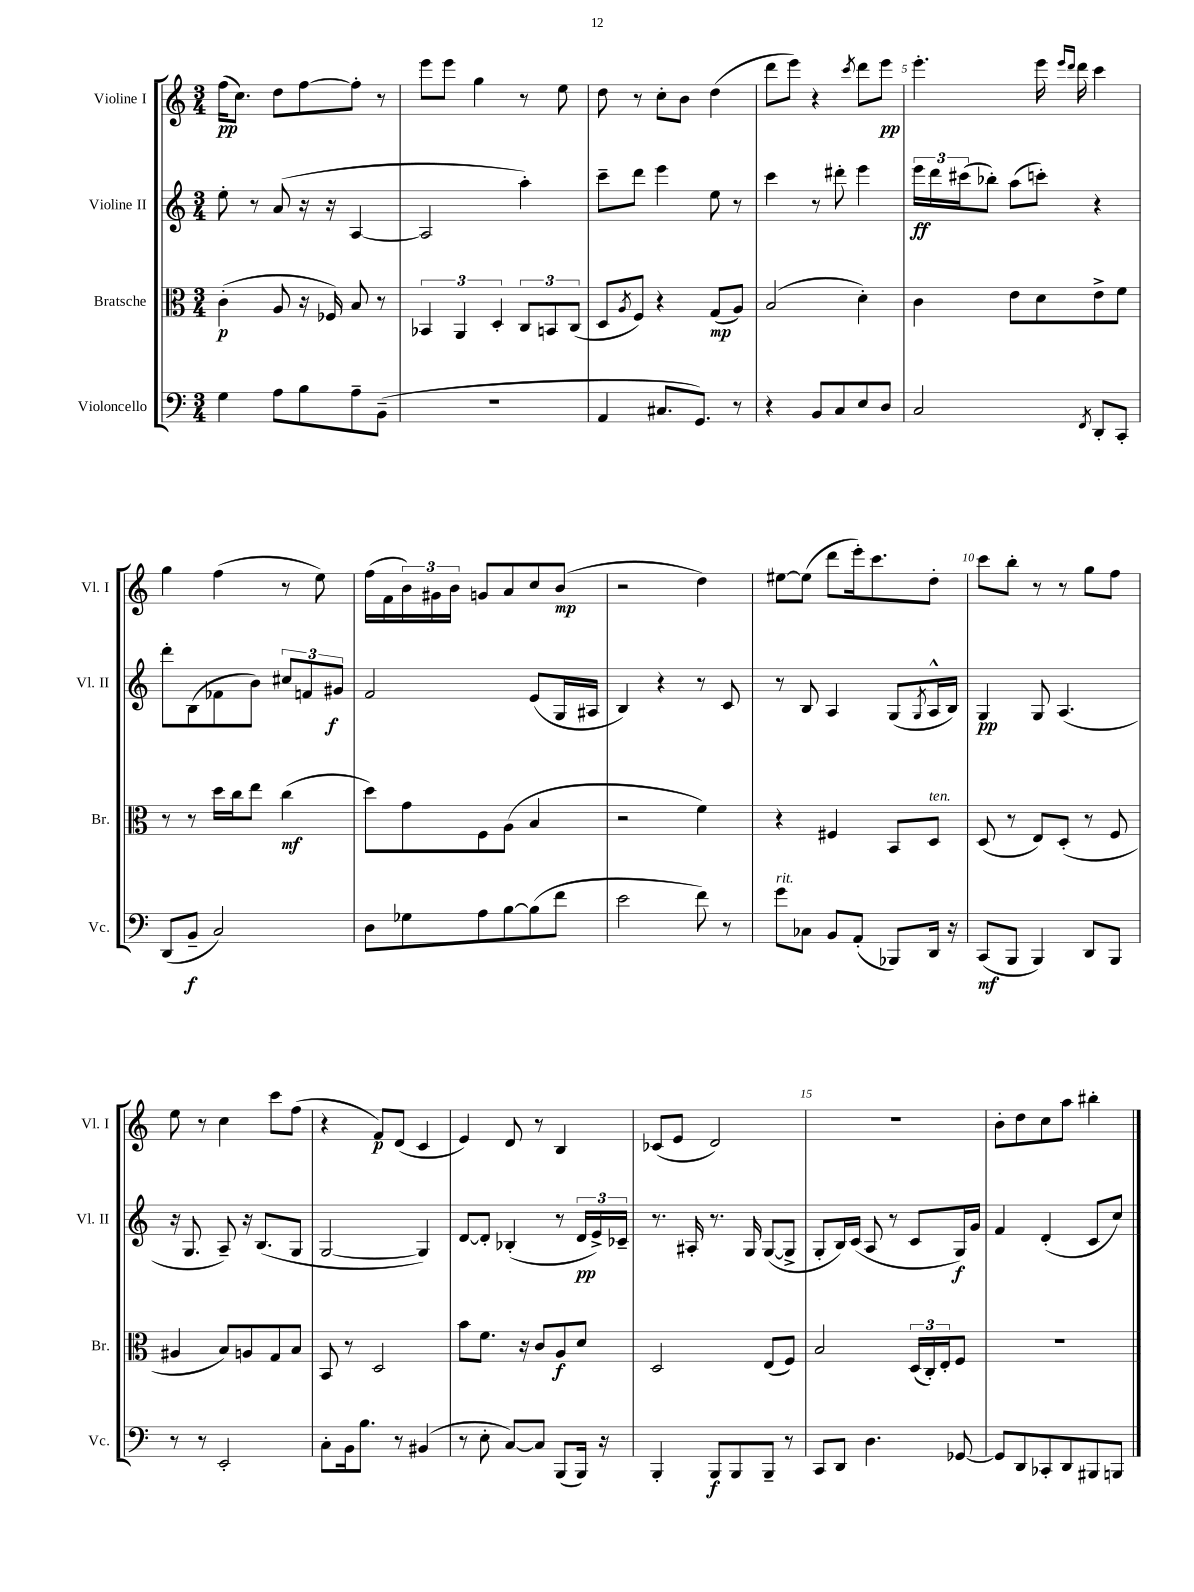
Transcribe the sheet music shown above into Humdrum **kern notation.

**kern	**kern	**kern	**kern
*staff4	*staff3	*staff2	*staff1
*clefF4	*clefC3	*clefG2	*clefG2
*k[]	*k[]	*k[]	*k[]
*M3/4	*M3/4	*M3/4	*M3/4
4G	(4c'	8ee'	(16ff
.	.	.	8.cc)
.	.	8r	.
8A	8A	(8a	8dd
8B	16r	16r	[8ff
.	16F-)	16r	.
8A~	8B	[4A	8ff']
(8BB~	8r	.	8r
=	=	=	=
2.r	6BB-	2A]	8eee
.	.	.	8eee
.	6AA	.	.
.	.	.	4gg
.	6D'	.	.
.	12C	4aa')	8r
.	12BB	.	.
.	.	.	8ee
.	(12C	.	.
=	=	=	=
4AA	8D	8ccc~	8dd
.	8qA	.	.
.	8F)	8ddd	8r
8.C#	4r	4eee	8cc'
.	.	.	8b
8.GG)	.	.	.
.	(8G	8ee	(4dd
8r	8A)	8r	.
=	=	=	=
4r	(2B	4ccc	8ddd
.	.	.	8eee)
8BB	.	8r	4r
8C	.	8ddd#'	.
.	.	.	8qccc
8E	4d')	4eee	8ddd
8D	.	.	8eee
=	=	=	=
2C	4c	24eee	4.eee'
.	.	24ddd	.
.	.	(24ccc#	.
.	.	8bb-')	.
.	8e	(8aa	.
.	8d	8ccc')	16eee
.	.	.	16qqeee
.	.	.	16qqddd
.	.	.	16ddd
8qFF	.	.	.
8DD'	8e^	4r	4ccc
8CC'	8f	.	.
=	=	=	=
(8DD	8r	8ddd'	4gg
8BB~	8r	(8B	.
2C)	16dd	8f-	(4ff
.	16cc	.	.
.	8ee	8b)	.
.	(4cc	12cc#	8r
.	.	12f	.
.	.	.	8ee)
.	.	12g#	.
=	=	=	=
8D	8dd)	2f	(16ff
.	.	.	16f
8G-	8g	.	24b)
.	.	.	24g#
.	.	.	24b
8A	8F	.	8g
[8B	(8A	.	8a
(8B]	4B	(8e	8cc
8f	.	16G	(8b
.	.	16A#	.
=	=	=	=
2e	2r	4B)	2r
.	.	4r	.
8f)	4f)	8r	4dd)
8r	.	8c	.
=	=	=	=
8g	4r	8r	[8ee#
8C-	.	8B	(8ee#]
8BB	4F#	4A	8ddd
(8AA'	.	.	16eee')
.	.	.	8.ccc
8BBB-)	8BB	(8G	.
.	.	8qG	.
16DD	8D	16A^^	8dd'
16r	.	16B)	.
=	=	=	=
(8CC	(8D	4G	8ccc
8BBB	8r	.	8bb'
4BBB)	8E)	8G	8r
.	(8D'	(4.A	8r
8DD	8r	.	8gg
8BBB	8F	.	8ff
=	=	=	=
8r	4A#	16r	8ee
.	.	8.G	.
8r	.	.	8r
2EE'	8B)	8A~)	4cc
.	8A	16r	.
.	.	(8.B	.
.	8G	.	8ccc
.	8B	8G	(8ff
=	=	=	=
8C'	8BB	[2G	4r
16BB	8r	.	.
8.B	.	.	.
.	2D	.	8f)
8r	.	.	(8d
(4BB#	.	4G])	4c
=	=	=	=
8r	8b	[8d	4e)
8E'	8.f	8d']	.
[8C)	.	(4B-'	8d
.	16r	.	.
8C]	8c	.	8r
(8BBB	8A	8r	4B
16BBB)	8d	24d	.
.	.	24e^)	.
16r	.	.	.
.	.	24c-~	.
=	=	=	=
4BBB'	2D	8.r	(8c-
.	.	.	8e
.	.	16A#'	.
8BBB	.	8.r	2d)
8BBB	.	.	.
.	.	16G	.
8BBB~	(8E	([8G	.
8r	8F)	8G^]	.
=	=	=	=
8CC	2B	8G'	2.r
8DD	.	16B)	.
.	.	(16c	.
4.D	.	8A	.
.	.	8r	.
.	(24D	8c	.
.	24C')	.	.
.	24E'	.	.
[8GG-	8F	16G)	.
.	.	16g	.
=	=	=	=
8GG-]	2.r	4f	8b'
8DD	.	.	8dd
8CC-'	.	(4d'	8cc
8DD	.	.	8aa
8BBB#	.	8c	4bb#'
8BBB	.	8cc)	.
==	==	==	==
*-	*-	*-	*-
